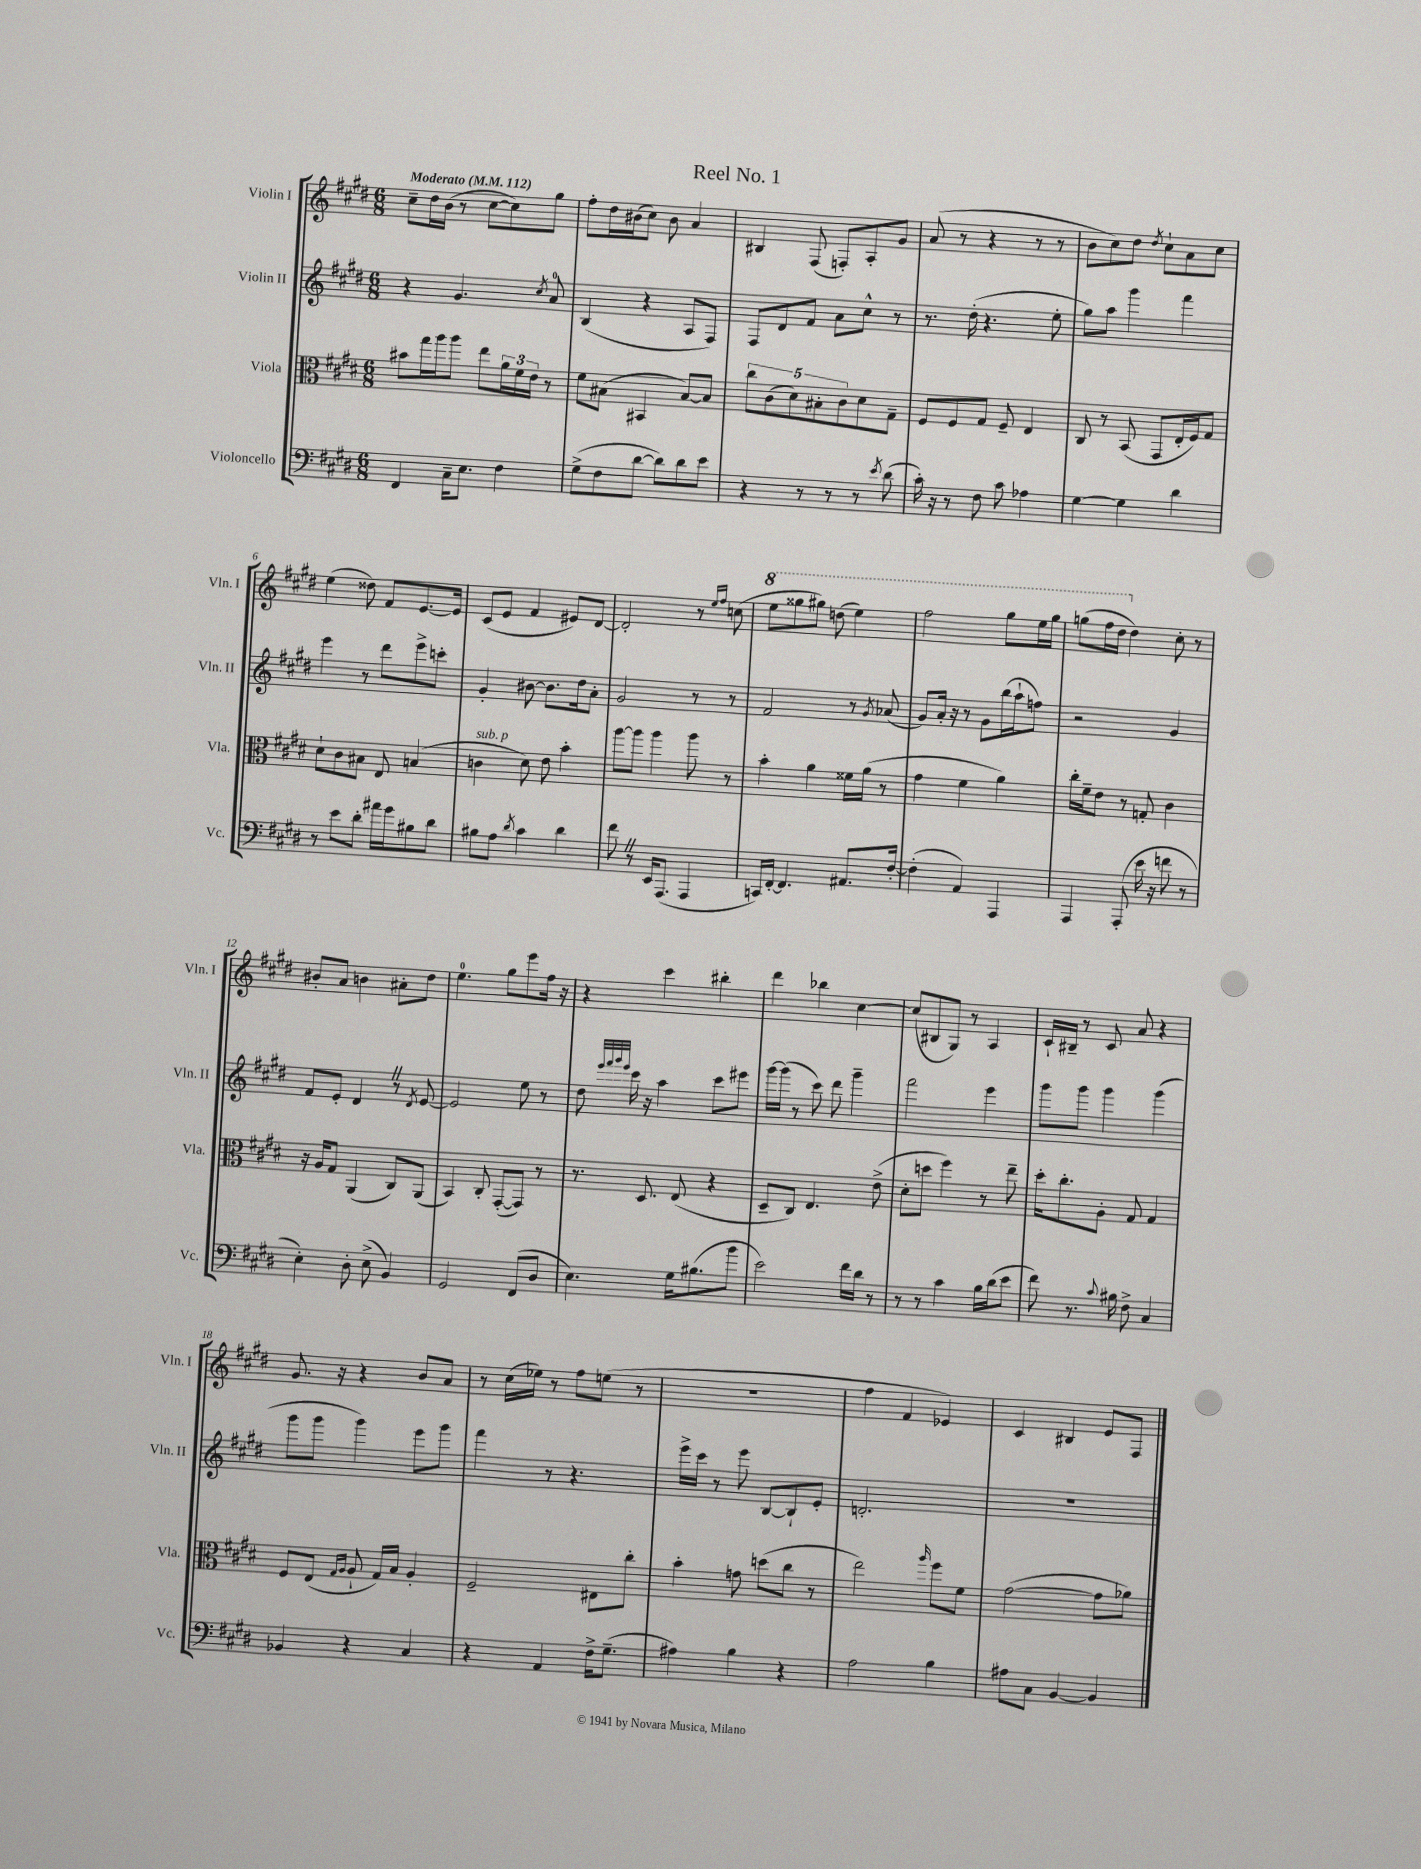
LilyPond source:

\header { title = "Reel No. 1" }
<<
\new StaffGroup <<
\new Staff = "s0" \with { instrumentName = "Violin I" shortInstrumentName = "Vln. I" } {
    \clef treble \key e \major \numericTimeSignature \time 6/8 \tempo "Moderato" 4 = 112
    cis''8-- dis''16 b'16( r8 cis''8~ cis''8) gis''8 |
    fis''8-. dis''16 bis'16( cis''8) bis'8 a'4 |
    bis4 fis8( f8-.) a8-. gis'8 |
    a'8( r8 r4 r8 r8 |
    b'8 cis''8) dis''8 \acciaccatura { dis''8 } cis''8-! a'8 cis''8 |
    e''4( disis''8) fis'8 e'8.~ e'16 |
    cis'8( e'8 fis'4 eis'8) dis'8~ |
    dis'2-. r8 \grace { e''16 fis''16 } c''8( |
    \ottava #1 e'''8 gisis'''8 gis'''8) d'''8( e'''4) |
    fis'''2 gis'''8 e'''16 gis'''16 |
    g'''8( fis'''16 dis'''16 \ottava #0 dis''4) cis''8-. r8 |
    bis'8-. a'8 b'4 ais'8-. dis''8 |
    e''4.-0 gis''8 e'''8 fis''16 r16 |
    r4 cis'''4 bis''4-. |
    dis'''4 bes''4 cis''4~ |
    cis''8( bis8 gis8) r8 a4 |
    cis'16-! bis16-- r8 cis'8 a'8 r4 |
    gis'8. r16 r4 b'8 a'8 |
    r8 cis''16( ees''16) r8 fis''8 e''8( r8 |
    R2. |
    fis''4 fis'4 ees'4) |
    cis'4 bis4 e'8 fis8 \bar "|." |
}
\new Staff = "s1" \with { instrumentName = "Violin II" shortInstrumentName = "Vln. II" } {
    \clef treble \key e \major \numericTimeSignature \time 6/8
    r4 gis'4. \acciaccatura { cis''8 } a'8-0 |
    b4( r4 a8 fis8) |
    fis8 dis'8 fis'8 a'8 cis''8-^ r8 |
    r8. dis''16-.( r4. e''8-. |
    gis''8) a''8 gis'''4 fis'''4 |
    e'''4 r8 dis'''8 e'''8-> c'''8-. |
    gis'4-. bis'8~ bis'8. dis''16 a'8-. |
    gis'2 r8 r8 |
    fis'2 r8 \acciaccatura { gis'8 } aes'8( |
    gis'8) a'16-. r16 r8 gis'8 b''16( a''16-! f''8) |
    r2 gis'4 |
    fis'8 e'8-. dis'4 \once \override BreathingSign.text = \markup { \musicglyph "scripts.caesura.straight" } \breathe r8 \acciaccatura { dis'8 } e'8~ |
    e'2 e''8 r8 |
    dis''8 \grace { e'''32 fis'''32 gis'''32 e'''32 } cis'''16 r16 a''4 cis'''8 eis'''8 |
    gis'''16~ gis'''16( r8 cis'''8) dis'''8 gis'''4-- |
    fis'''2 e'''4 |
    gis'''8 gis'''8 gis'''4 gis'''4( |
    gis'''8 gis'''8 gis'''4) e'''8 gis'''8 |
    fis'''4 r8 r4. |
    e'''16-> cis'''16 r8 e'''8 b8~ b8-! e'8-. |
    d'2.-. |
    R2. \bar "|." |
}
\new Staff = "s2" \with { instrumentName = "Viola" shortInstrumentName = "Vla." } {
    \clef alto \key e \major \numericTimeSignature \time 6/8
    bis'8 gis''16 a''16 a''8 e''8 \tuplet 3/2 { a'16 fis'16 e'16 } r8 |
    fis'8 bis8( bis,4 bis8~) bis8 |
    \tuplet 5/4 { cis''8 cis'8( dis'8) bis8-. cis'8 } dis'8 gis8-- |
    fis8 fis8 gis8 fis8-- e4 |
    cis8 r8 b,8( gis,8 e16-. fis16) gis8 |
    dis'8-! cis'8 bis8 e8 b4( |
    c'4^\markup { \italic "sub. p" } dis'8) e'8 b'4-. |
    a''8~ a''8 a''4 a''8 r8 |
    b'4-. a'4 fisis'16 a'16( r8 |
    gis'4 fis'4 a'4) |
    cis''16-. fis'16-- e'8 r8 g8-. cis'4 |
    r16 a16 gis8 a,4( cis8) a,8( |
    b,4) cis8-. gis,8~-.( gis,8) r8 |
    r8. dis8. e8( r4 |
    dis8-- cis8) e4. e'8->( |
    dis'8-. d''8 fis''4) r8 e''8-- |
    dis''16-. cis''8.-. a8-. gis8 gis4 |
    fis8 e8( \grace { gis16 a16 } a8-! gis16) b16 a4-. |
    fis2-- eis8 cis''8-. |
    b'4-. g'8 d''8( cis''8 r8 |
    e''2) \grace { a''16 } fis''8 fis'8 |
    gis'2~( gis'8 aes'8) \bar "|." |
}
\new Staff = "s3" \with { instrumentName = "Violoncello" shortInstrumentName = "Vc." } {
    \clef bass \key e \major \numericTimeSignature \time 6/8
    fis,4 cis16-- e8. fis4 |
    gis8->( fis8 dis'8~ dis'8) dis'8 e'8 |
    r4 r8 r8 r8 \acciaccatura { e'8 } dis'8( |
    cis'16-.) r16 r8 fis8 cis'8 aes4 |
    gis4~ gis4 dis'4 |
    r8 e'8 dis'8-. ais'16 gis'16 bis8 dis'8 |
    bis8 a8 \acciaccatura { dis'8 } cis'4 dis'4 |
    fis'8 \once \override BreathingSign.text = \markup { \musicglyph "scripts.caesura.straight" } \breathe r8 e,16 a,,8.( a,,4 |
    c,16) fis,16~-. fis,4. ais,8. fis16~-. |
    fis4-.( a,4) a,,4 |
    a,,4 a,,8-.( e'16 r16 f'8 r8 |
    e4-.) dis8-. e8->( b,4) |
    gis,2 fis,8( dis8 |
    e4.) gis16 bis8.( b'8 |
    e'2) fis'16 dis'16 r8 |
    r8 r8 cis'4 b16 dis'16( e'8 |
    fis'8) r8. \appoggiatura { cis'8 } bis16 fis8-> cis4 |
    bes,4 r4 cis4 |
    r4 a,4 fis16-> gis8.--( |
    ais4) b4 r4 |
    a2 b4 |
    ais8 cis8 b,4~ b,4 \bar "|." |
}
>>
>>
